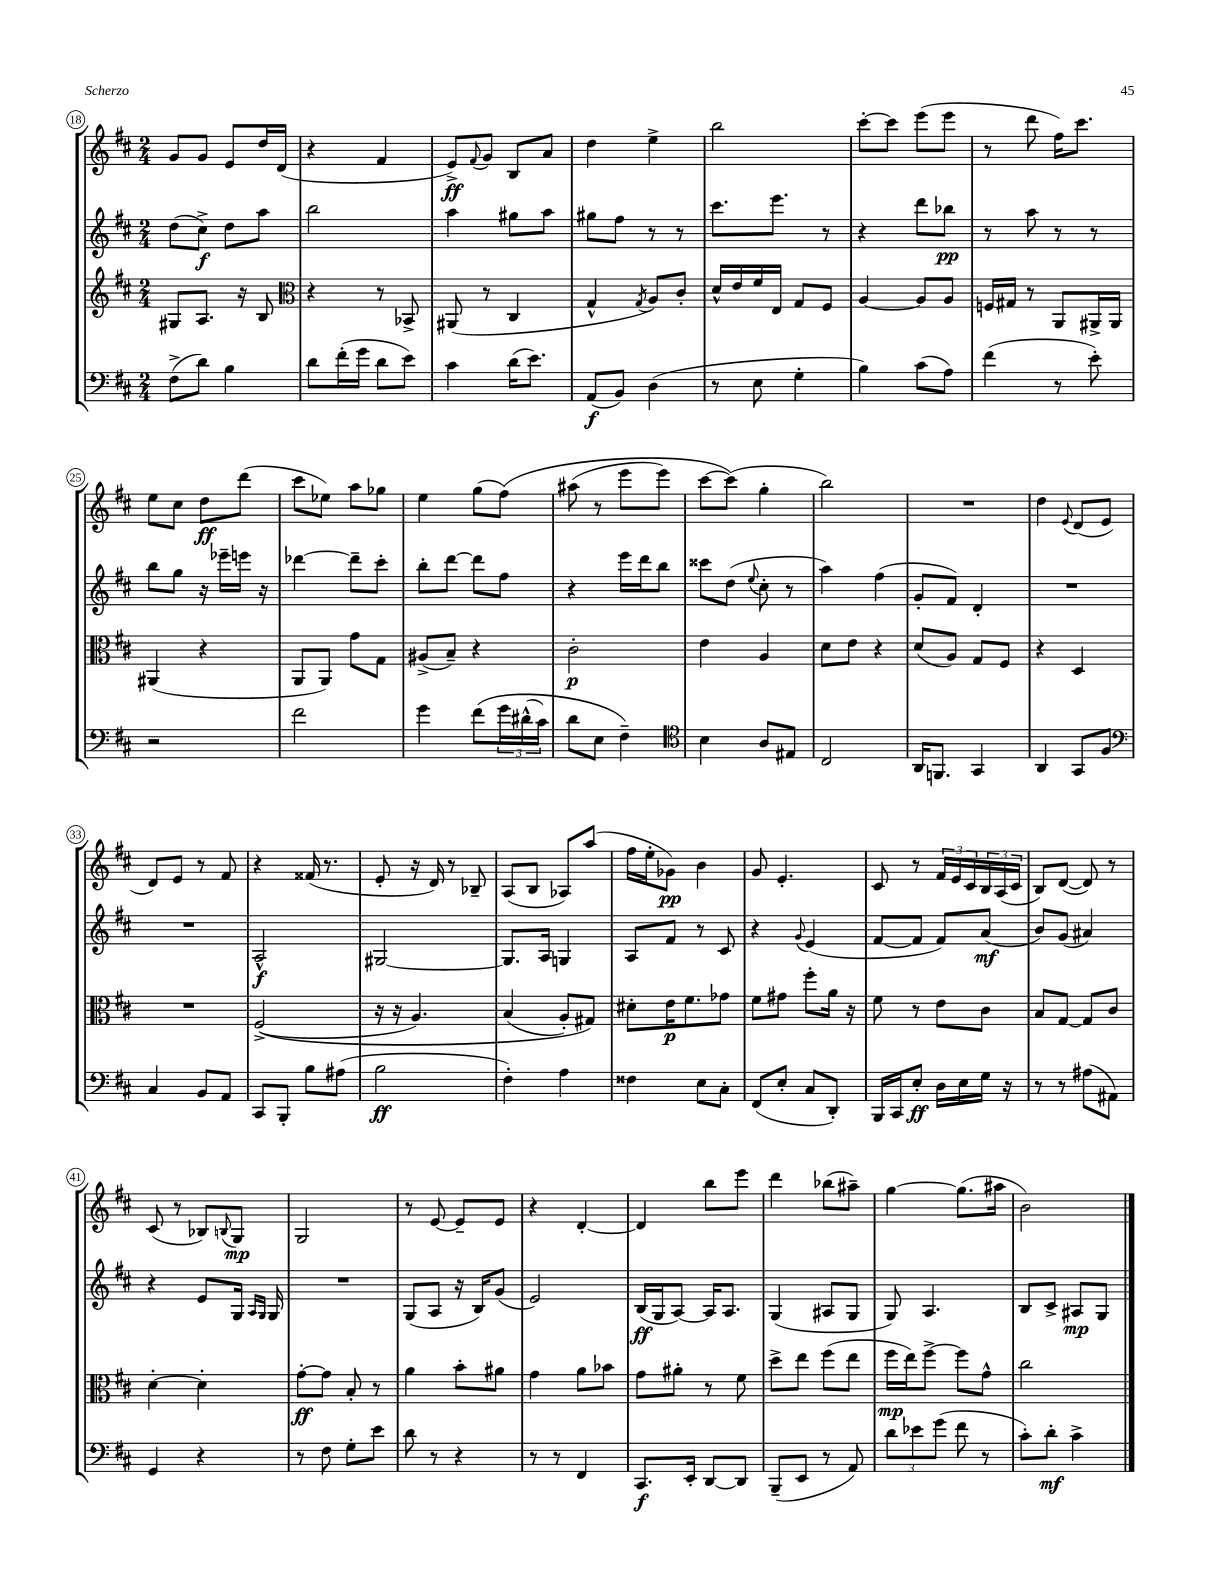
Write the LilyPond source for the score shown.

<<
\new StaffGroup <<
\new Staff = "s0" {
    \clef treble \key d \major \numericTimeSignature \time 2/4
    g'8 g'8 e'8 d''16 d'16( |
    r4 fis'4 |
    e'8->\ff) \appoggiatura { fis'8 } g'8 b8 a'8 |
    d''4 e''4-> |
    b''2 |
    cis'''8~-. cis'''8 e'''8( e'''8 |
    r8 d'''8 fis''16) cis'''8. |
    e''8 cis''8 d''8\ff d'''8( |
    cis'''8 ees''8) a''8 ges''8 |
    e''4 g''8( fis''8)\( |
    ais''8( r8 e'''8 e'''8) |
    cis'''8~ cis'''8(\) g''4-. |
    b''2) |
    R2 |
    d''4 \appoggiatura { e'8 } d'8( e'8 |
    d'8) e'8 r8 fis'8 |
    r4 fisis'16( r8. |
    e'8-. r16 d'16) r8 bes8-- |
    a8( b8 aes8) a''8( |
    fis''16 e''16-. ges'8\pp) b'4 |
    g'8 e'4.-. |
    cis'8 r8 \tuplet 3/2 { fis'16 e'16 cis'16 } \tuplet 3/2 { b16 a16( cis'16 } |
    b8) d'8~( d'8) r8 |
    cis'8( r8 bes8) \appoggiatura { b8 } g8\mp |
    g2 |
    r8 e'8~ e'8-- e'8 |
    r4 d'4~-. |
    d'4 b''8 e'''8 |
    d'''4 bes''8( ais''8--) |
    g''4~ g''8.( ais''16 |
    b'2) \bar "|." |
}
\new Staff = "s1" {
    \clef treble \key d \major \numericTimeSignature \time 2/4
    d''8( cis''8->\f) d''8 a''8 |
    b''2 |
    a''4 gis''8 a''8 |
    gis''8 fis''8 r8 r8 |
    cis'''8. e'''8. r8 |
    r4 d'''8 bes''8\pp |
    r8 a''8 r8 r8 |
    b''8 g''8 r16 ees'''16-- e'''16 r16 |
    des'''4~ des'''8-- cis'''8-. |
    b''8-. d'''8~ d'''8 fis''8 |
    r4 e'''16 d'''16 b''8 |
    cisis'''8 d''8( \appoggiatura { e''8 } cis''8-. r8 |
    a''4) fis''4( |
    g'8-. fis'8) d'4-. |
    R2 |
    R2 |
    a2-^\f |
    gis2~ |
    gis8. a16 g4 |
    a8 fis'8 r8 cis'8 |
    r4 \appoggiatura { g'8 } e'4( |
    fis'8~ fis'8 fis'8) a'8\mf( |
    b'8) g'8( ais'4) |
    r4 e'8 g16 \grace { a16 g16 } g16 |
    R2 |
    g8( a8 r16 b16) g'8( |
    e'2) |
    b16\ff( g16 a8~) a16 a8. |
    g4( ais8 g8 |
    g8) a4. |
    b8 cis'8-> ais8\mp g8 \bar "|." |
}
\new Staff = "s2" {
    \clef treble \key d \major \numericTimeSignature \time 2/4
    gis8 a8. r16 b8 |
    \clef alto r4 r8 bes,8-> |
    ais,8( r8 cis4 |
    g4-^ \acciaccatura { g8 } a8) cis'8-. |
    d'16-^ e'16 fis'16 e16 g8 fis8 |
    a4~ a8 a8 |
    f16 gis16 r8 a,8 ais,16-> ais,16 |
    ais,4( r4 |
    a,8 a,8) g'8 g8 |
    ais8->( b8--) r4 |
    cis'2-.\p |
    e'4 a4 |
    d'8 e'8 r4 |
    d'8( a8) g8 fis8 |
    r4 d4 |
    R2 |
    fis2->(\( |
    r16 r16 a4.) |
    b4( a8-.) gis8\) |
    dis'8-. e'16\p fis'8. ges'8 |
    fis'8 gis'8 fis''8-. a'16 r16 |
    fis'8 r8 e'8 cis'8 |
    b8 g8~ g8 cis'8 |
    d'4~-. d'4-. |
    g'8~-.\ff g'8 b8-. r8 |
    a'4 b'8-. ais'8 |
    g'4 a'8 bes'8 |
    g'8 ais'8-. r8 fis'8 |
    d''8-> e''8 fis''8( e''8 |
    fis''16\mp e''16) fis''8~-> fis''8 g'8-^ |
    cis''2 \bar "|." |
}
\new Staff = "s3" {
    \clef bass \key d \major \numericTimeSignature \time 2/4
    fis8->( d'8) b4 |
    d'8 fis'16-.( g'16 d'8 e'8) |
    cis'4 d'16( e'8.) |
    a,8\f( b,8) d4( |
    r8 e8 g4-. |
    b4) cis'8( a8) |
    fis'4( r8 e'8-.) |
    r2 |
    fis'2 |
    g'4 fis'8\( \tuplet 3/2 { g'16 dis'16-^( cis'16) } |
    d'8 e8 fis4--\) |
    \clef tenor b4 a8 eis8 |
    cis2 |
    a,16 f,8. g,4 |
    a,4 g,8 fis8 |
    \clef bass cis4 b,8 a,8 |
    cis,8 b,,8-. b8 ais8( |
    b2\ff |
    fis4-.) a4 |
    fisis4 e8 cis8-. |
    fis,8( e8-. cis8 d,8-.) |
    b,,16 cis,16 e8-.\ff d16 e16 g16 r16 |
    r8 r8 ais8( ais,8) |
    g,4 r4 |
    r8 fis8 g8-. e'8 |
    d'8 r8 r4 |
    r8 r8 fis,4 |
    cis,8.\f e,16-. d,8~ d,8 |
    b,,8--( e,8 r8 a,8) |
    \tuplet 3/2 { d'8 ees'8 g'8( } fis'8 r8 |
    cis'8-.) d'8-.\mf cis'4-> \bar "|." |
}
>>
>>
\layout { \context { \Score currentBarNumber = #18 \override BarNumber.stencil = #(make-stencil-circler 0.1 0.3 ly:text-interface::print) } }
